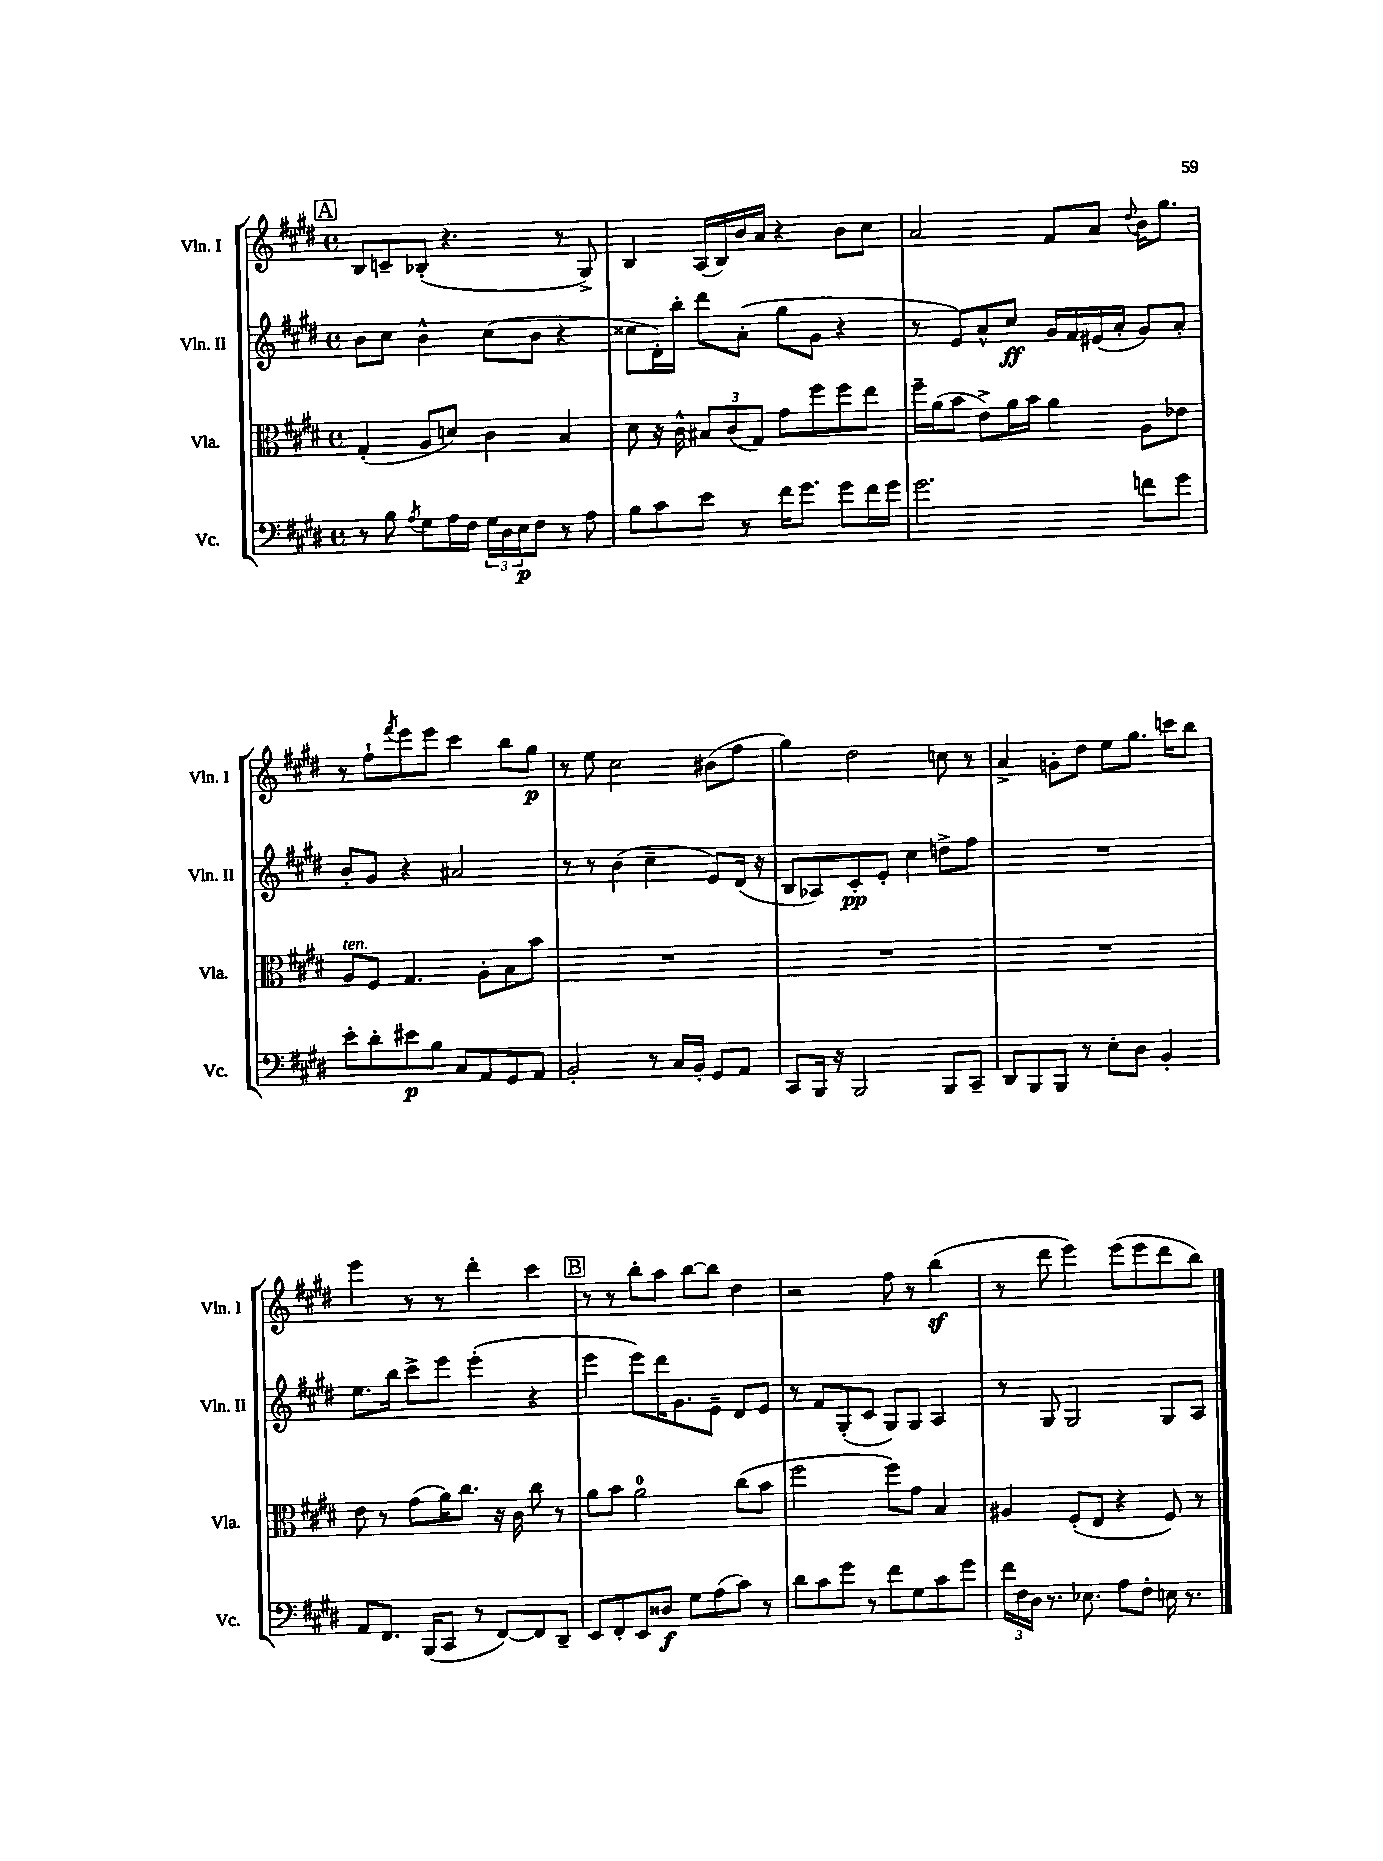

**kern	**dynam	**kern	**kern	**dynam	**kern	**dynam
*part4	*part4	*part3	*part2	*part2	*part1	*part1
*staff4	*staff4	*staff3	*staff2	*staff2	*staff1	*staff1
*I"Vc.	*	*I"Vla.	*I"Vln. II	*	*I"Vln. I	*
*I'Vc.	*	*I'Vla.	*I'Vln. II	*	*I'Vln. I	*
*clefF4	*	*clefC3	*clefG2	*	*clefG2	*
*k[f#c#g#d#]	*	*k[f#c#g#d#]	*k[f#c#g#d#]	*	*k[f#c#g#d#]	*
*M4/4	*	*M4/4	*M4/4	*	*M4/4	*
*met(c)	*	*met(c)	*met(c)	*	*met(c)	*
!!LO:REH:place=s1:t=A
=31	=31	=31	=31	=31	=31	=31
8r	.	(4G#'/	8b\L	.	8B/L	.
8B\	.	.	8cc#\J	.	8cn~/	.
8qA/	.	.	.	.	.	.
8G#\L	.	8A/L	4b^^\	.	(8B-X'/J	.
16A\L	.	8dn/J)	.	.	4.r	.
16F#\JJ	.	.	.	.	.	.
24G#\LL	.	4c#\	(8cc#\L	.	.	.
24D#\	.	.	.	.	.	.
24E\J	p	.	.	.	.	.
8F#\J	.	.	8b\J	.	.	.
8r	.	4B/	4r	.	8r	.
8A\	.	.	.	.	8G#^/)	.
=32	=32	=32	=32	=32	=32	=32
8B\L	.	8d#\	8cc##X\L	.	4B/	.
8c#\	.	16r	16d#'\L)	.	.	.
.	.	16c#^^\	16bb'\JJ	.	.	.
8e\J	.	12B#X/L	8ddd#\L	.	(16A/LL	.
.	.	.	.	.	16B/)	.
.	.	(12c#/	.	.	.	.
8r	.	.	(8a'\J	.	16b/	.
.	.	12G#/J)	.	.	.	.
.	.	.	.	.	16a/JJ	.
16f#\KL	.	8g#\L	8gg#\L	.	4r	.
8.g#\J	.	.	.	.	.	.
.	.	8ff#\	8g#\J	.	.	.
8g#\L	.	8ff#\	4r	.	8b\L	.
16f#\L	.	8ee\J	.	.	8cc#\J	.
16g#\JJ	.	.	.	.	.	.
=33	=33	=33	=33	=33	=33	=33
2.g#\	.	16ff#~\LL	8r	.	2a/	.
.	.	(16a\J	.	.	.	.
.	.	8b\J	8e/L)	.	.	.
.	.	8e^\L)	8a^^/	.	.	.
.	.	16a\L	8cc#/J	ff	.	.
.	.	16b\JJ	.	.	.	.
.	.	4a\	16g#/LL	.	8f#/L	.
.	.	.	16f#/	.	.	.
.	.	.	(16e#X/	.	8a/J	.
.	.	.	16a'/JJ	.	.	.
.	.	.	.	.	8qqdd#/	.
8fn\L	.	8A\L	8g#/L)	.	16b\KL	.
.	.	.	.	.	8.gg#\J	.
8g#\J	.	8e-X\J	8a'/J	.	.	.
!!LO:LB:g=z
=34	=34	=34	=34	=34	=34	=34
!	!	!LO:TX:a:i:t=ten.	!	!	!	!
8e'\L	.	8A/L	8b'/L	.	8r	.
8d#'\	.	8F#/J	8g#/J	.	8ff#`\L	.
.	.	.	.	.	8qfff#/	.
8e#X\	p	4.G#/	4r	.	8eee\	.
8B\J	.	.	.	.	8eee\J	.
8C#/L	.	.	2a#X/	.	4ccc#\	.
8AA/	.	8A'\L	.	.	.	.
8GG#/	.	8B\	.	.	8bb\L	.
8AA/J	.	8b\J	.	.	8gg#\J	p
=35	=35	=35	=35	=35	=35	=35
2BB'/	.	1r	8r	.	8r	.
.	.	.	8r	.	8ee\	.
.	.	.	(4b\	.	2cc#\	.
8r	.	.	4cc#~\	.	.	.
16C#/LL	.	.	.	.	.	.
16BB'/JJ	.	.	.	.	.	.
8GG#/L	.	.	8e/L)	.	(8b#X\L	.
8AA/J	.	.	(16d#/Jk	.	8ff#\J	.
.	.	.	16r	.	.	.
=36	=36	=36	=36	=36	=36	=36
8CC#/L	.	1r	8B/L	.	4gg#\)	.
16BBB/Jk	.	.	8A-X/)	.	.	.
16r	.	.	.	.	.	.
2BBB/	.	.	8c#'/	pp	2dd#\	.
.	.	.	8e'/J	.	.	.
.	.	.	4cc#\	.	.	.
8BBB/L	.	.	8ddn^\L	.	8ccn\	.
8CC#~/J	.	.	8ff#\J	.	8r	.
=37	=37	=37	=37	=37	=37	=37
8DD#/L	.	1r	1r	.	4a^/	.
8BBB/	.	.	.	.	.	.
8BBB/J	.	.	.	.	8gn'\L	.
8r	.	.	.	.	8dd#\J	.
8E'\L	.	.	.	.	8ee\L	.
8D#\J	.	.	.	.	8.gg#\J	.
4BB'/	.	.	.	.	.	.
.	.	.	.	.	16cccn\KL	.
.	.	.	.	.	8bb\J	.
!!LO:LB:g=z
=38	=38	=38	=38	=38	=38	=38
8AA/L	.	8e\	8.ee\L	.	4eee\	.
8.FF#/J	.	8r	.	.	.	.
.	.	.	16bb\Jk	.	.	.
.	.	(8g#\L	8ccc#^\L	.	8r	.
(16BBB/KL	.	.	.	.	.	.
8CC#/J	.	16a\K)	8eee\J	.	8r	.
.	.	8.cc#\J	.	.	.	.
8r	.	.	(4eee'\	.	4ddd#'\	.
[8FF#/L)	.	16r	.	.	.	.
.	.	16c#\	.	.	.	.
8FF#/]	.	8cc#\	4r	.	4ccc#\	.
8DD#~/J	.	8r	.	.	.	.
!!LO:REH:place=s1:t=B
=39	=39	=39	=39	=39	=39	=39
8EE/L	.	8a\L	4eee\	.	8r	.
8FF#'/	.	8b\J	.	.	8r	.
8EE/	.	2a\	8eee\L)	.	8bb'\L	.
8D##X/J	f	.	16ddd#\K	.	8aa\J	.
.	.	.	8.g#\	.	.	.
8G#\L	.	.	.	.	[8bb\L	.
(8A\	.	.	8e~\J	.	8bb\J]	.
8c#\J)	.	(8cc#\L	8d#/L	.	4dd#\	.
8r	.	8b\J	8e/J	.	.	.
=40	=40	=40	=40	=40	=40	=40
8d#\L	.	2ff#\	8r	.	2r	.
8c#\	.	.	8f#/L	.	.	.
8g#\J	.	.	(8G#'/	.	.	.
8r	.	.	8c#/J	.	.	.
8f#\L	.	8ff#\L)	8G#/L)	.	8ff#\	.
8G#\	.	8g#\J	8G#/J	.	8r	.
8c#\	.	4B/	4A/	.	(4bbz\	.
8g#\J	.	.	.	.	.	.
=41	=41	=41	=41	=41	=41	=41
24f#\LL	.	4A#X/	8r	.	8r	.
24F#\	.	.	.	.	.	.
24D#\JJ	.	.	.	.	.	.
8.r	.	.	8G#/	.	8ddd#\	.
.	.	(8F#'/L	2G#/	.	4eee\)	.
8.E-X\	.	.	.	.	.	.
.	.	8E/J	.	.	.	.
8A\L	.	4r	.	.	(8eee\L	.
8F#'\J	.	.	.	.	8eee\	.
16En\	.	8F#/)	8G#/L	.	8ddd#\	.
8.r	.	.	.	.	.	.
.	.	8r	8A/J	.	8bb\J)	.
==	==	==	==	==	==	==
*-	*-	*-	*-	*-	*-	*-
